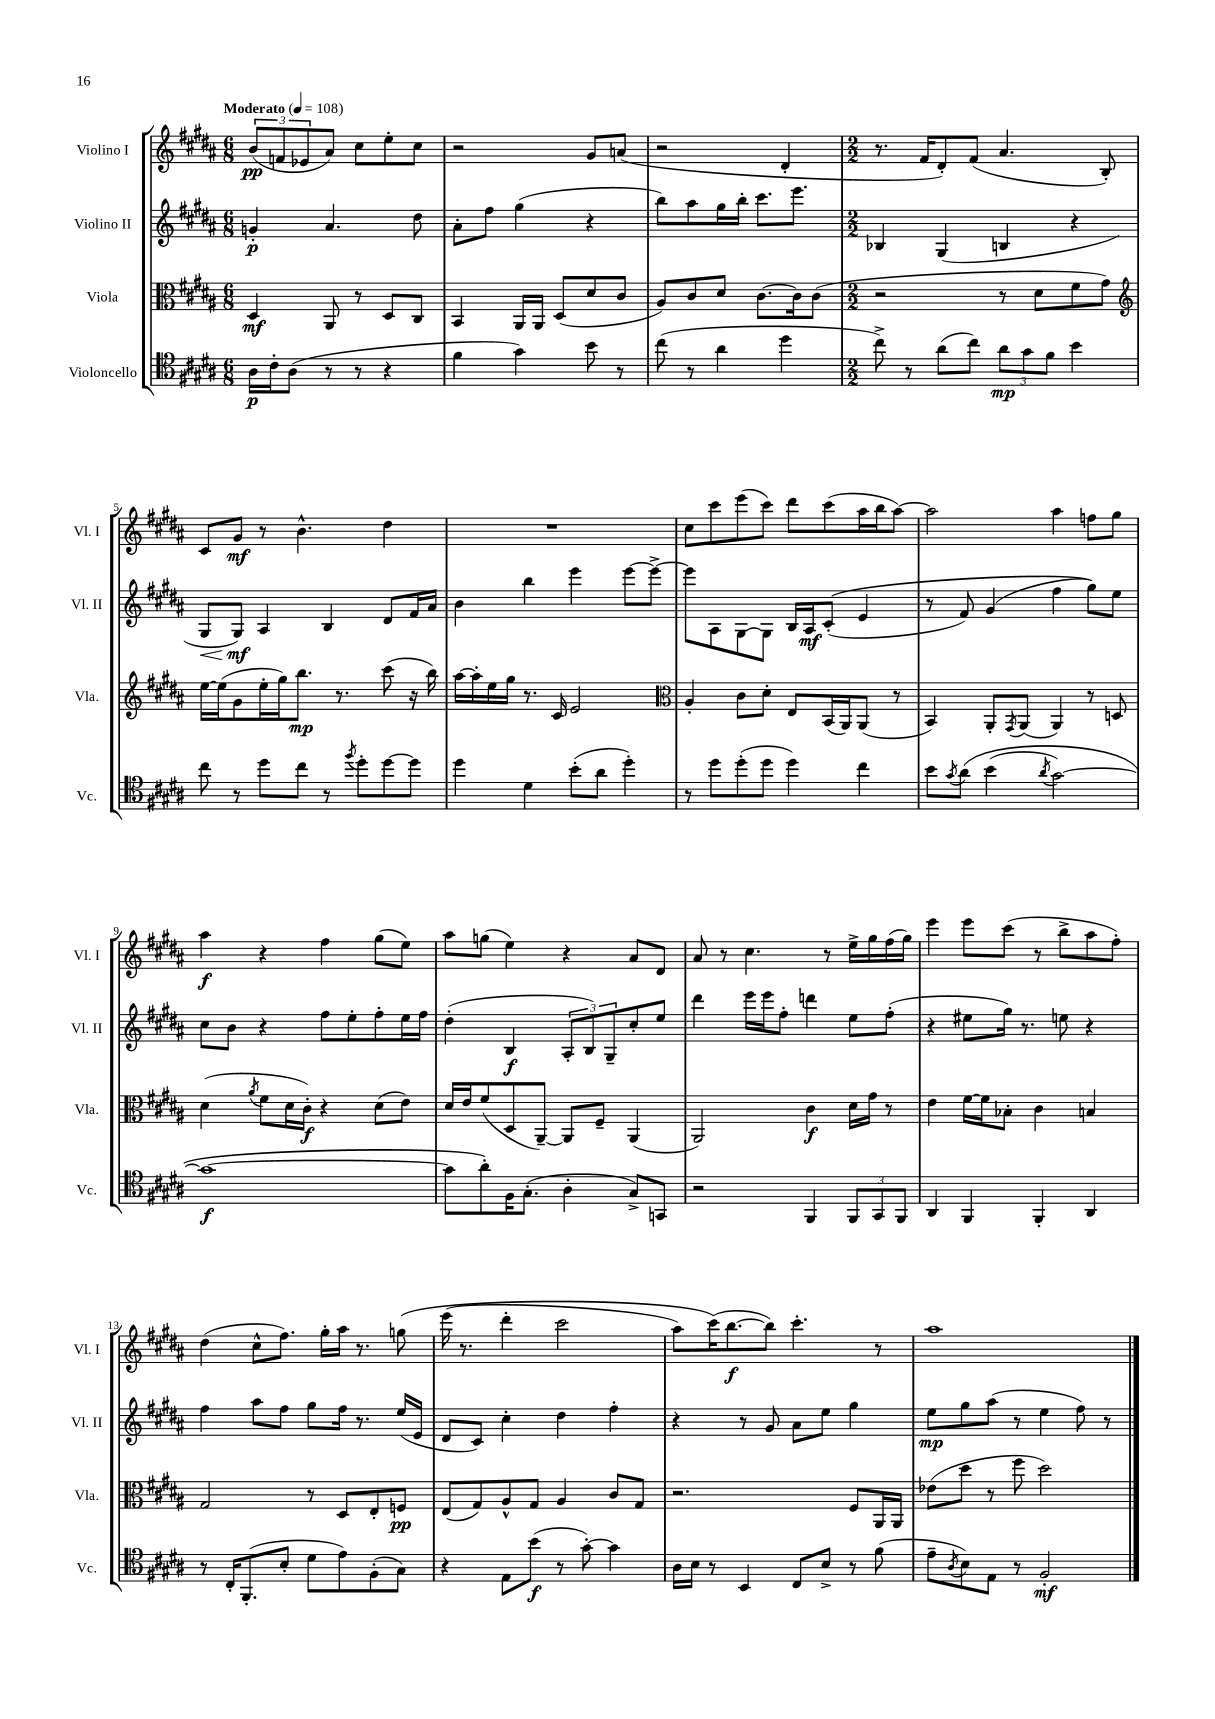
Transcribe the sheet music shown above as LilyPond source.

<<
\new StaffGroup <<
\new Staff = "s0" \with { instrumentName = "Violino I" shortInstrumentName = "Vl. I" } {
    \clef treble \key b \major \numericTimeSignature \time 6/8 \tempo "Moderato" 4 = 108
    \tuplet 3/2 { b'8\pp( f'8 ees'8 } ais'8) cis''8 e''8-. cis''8 |
    r2 gis'8 a'8( |
    r2 dis'4-. |
    \numericTimeSignature \time 2/2 r8. fis'16 dis'8-.) fis'8( ais'4. b8-.) |
    cis'8 gis'8\mf r8 b'4.-^ dis''4 |
    R1 |
    cis''8 cis'''8 e'''8( cis'''8) dis'''8 cis'''8( ais''16 b''16 ais''8~) |
    ais''2 ais''4 f''8 gis''8 |
    ais''4\f r4 fis''4 gis''8( e''8) |
    ais''8 g''8( e''4) r4 ais'8 dis'8 |
    ais'8 r8 cis''4. r8 e''16-> gis''16 fis''16( gis''16) |
    e'''4 e'''8 cis'''8( r8 b''8-> ais''8 fis''8-.) |
    dis''4( cis''8-^ fis''8.) gis''16-. ais''16 r8. g''8\( |
    e'''16( r8. dis'''4-. cis'''2 |
    ais''8) cis'''16(\) b''8.~\f b''8) cis'''4.-. r8 |
    ais''1 \bar "|." |
}
\new Staff = "s1" \with { instrumentName = "Violino II" shortInstrumentName = "Vl. II" } {
    \clef treble \key b \major \numericTimeSignature \time 6/8
    g'4-.\p ais'4. dis''8 |
    ais'8-. fis''8 gis''4( r4 |
    b''8) ais''8 gis''16 b''16-. cis'''8. e'''8. |
    \numericTimeSignature \time 2/2 bes4 gis4( b4 r4 |
    gis8\< gis8\mf\!) ais4 b4 dis'8 fis'16 ais'16 |
    b'4 b''4 e'''4 e'''8~ e'''8~-> |
    e'''8 ais8 gis8~ gis8 b16 ais16\mf cis'8-.(\( e'4 |
    r8 fis'8) gis'4( fis''4 gis''8)\) e''8 |
    cis''8 b'8 r4 fis''8 e''8-. fis''8-. e''16 fis''16 |
    dis''4-.( b4\f \tuplet 3/2 { ais8-. b8) gis8-- } cis''8-. e''8 |
    dis'''4 e'''16 e'''16 fis''8-. d'''4 e''8 fis''8-.( |
    r4 eis''8 gis''16) r8. e''8 r4 |
    fis''4 ais''8 fis''8 gis''8 fis''16 r8. e''16( e'16 |
    dis'8 cis'8) cis''4-. dis''4 fis''4-. |
    r4 r8 gis'8 ais'8 e''8 gis''4 |
    e''8\mp gis''8 ais''8( r8 e''4 fis''8) r8 \bar "|." |
}
\new Staff = "s2" \with { instrumentName = "Viola" shortInstrumentName = "Vla." } {
    \clef alto \key b \major \numericTimeSignature \time 6/8
    dis4\mf ais,8 r8 dis8 cis8 |
    b,4 ais,16 ais,16 dis8( dis'8 cis'8 |
    ais8) cis'8 dis'8 cis'8.~ cis'16 cis'8( |
    \numericTimeSignature \time 2/2 r2 r8 dis'8 fis'8 gis'8) |
    \clef treble e''16~ e''16( gis'8 e''16-. gis''16) b''8.\mp r8. cis'''8( r16 b''16) |
    ais''16~ ais''16-. e''16 gis''16 r8. cis'16 e'2 |
    \clef alto ais4-. cis'8 dis'8-. e8 b,16( ais,16) ais,8( r8 |
    b,4) ais,8-. \acciaccatura { gis,8 } ais,8( ais,4) r8 d8 |
    dis'4( \acciaccatura { ais'8 } fis'8 dis'16 cis'16-.\f) r4 dis'8( e'8) |
    dis'16 e'16 fis'8( dis8 ais,8~--) ais,8 fis8-- ais,4( |
    ais,2) cis'4\f dis'16 gis'16 r8 |
    e'4 fis'16~ fis'16 bes8-. cis'4 b4 |
    gis2 r8 dis8 e8-. f8\pp |
    e8( gis8) ais8-^ gis8 ais4 cis'8 gis8 |
    r2. fis8 ais,16 ais,16 |
    ees'8( dis''8 r8 fis''8 dis''2) \bar "|." |
}
\new Staff = "s3" \with { instrumentName = "Violoncello" shortInstrumentName = "Vc." } {
    \clef tenor \key b \major \numericTimeSignature \time 6/8
    ais16\p cis'16-. ais8( r8 r8 r4 |
    fis'4 gis'4) b'8 r8 |
    cis''8( r8 ais'4 dis''4 |
    \numericTimeSignature \time 2/2 cis''8->) r8 ais'8( cis''8) \tuplet 3/2 { ais'8\mp gis'8 fis'8 } b'4 |
    cis''8 r8 dis''8 cis''8 r8 \acciaccatura { fis''8 } dis''8-. dis''8~ dis''8 |
    dis''4 dis'4 b'8-.( ais'8 dis''4-.) |
    r8 dis''8 dis''8-.( dis''8 dis''4) cis''4 |
    b'8 \acciaccatura { gis'8 } ais'8\( b'4( \acciaccatura { ais'8 } gis'2~) |
    gis'1~\f |
    gis'8 ais'8-.\) fis16 gis8.-.( ais4-. gis8->) g,8 |
    r2 fis,4 \tuplet 3/2 { fis,8 gis,8 fis,8 } |
    ais,4 fis,4 fis,4-. ais,4 |
    r8 cis16-. fis,8.-.( b8-. dis'8 e'8) fis8-.( gis8) |
    r4 e8 b'8\f( r8 gis'8~-.) gis'4 |
    ais16 b16 r8 b,4 cis8 b8-> r8 fis'8( |
    e'8-- \acciaccatura { ais8 } b8) e8 r8 fis2-.\mf \bar "|." |
}
>>
>>
